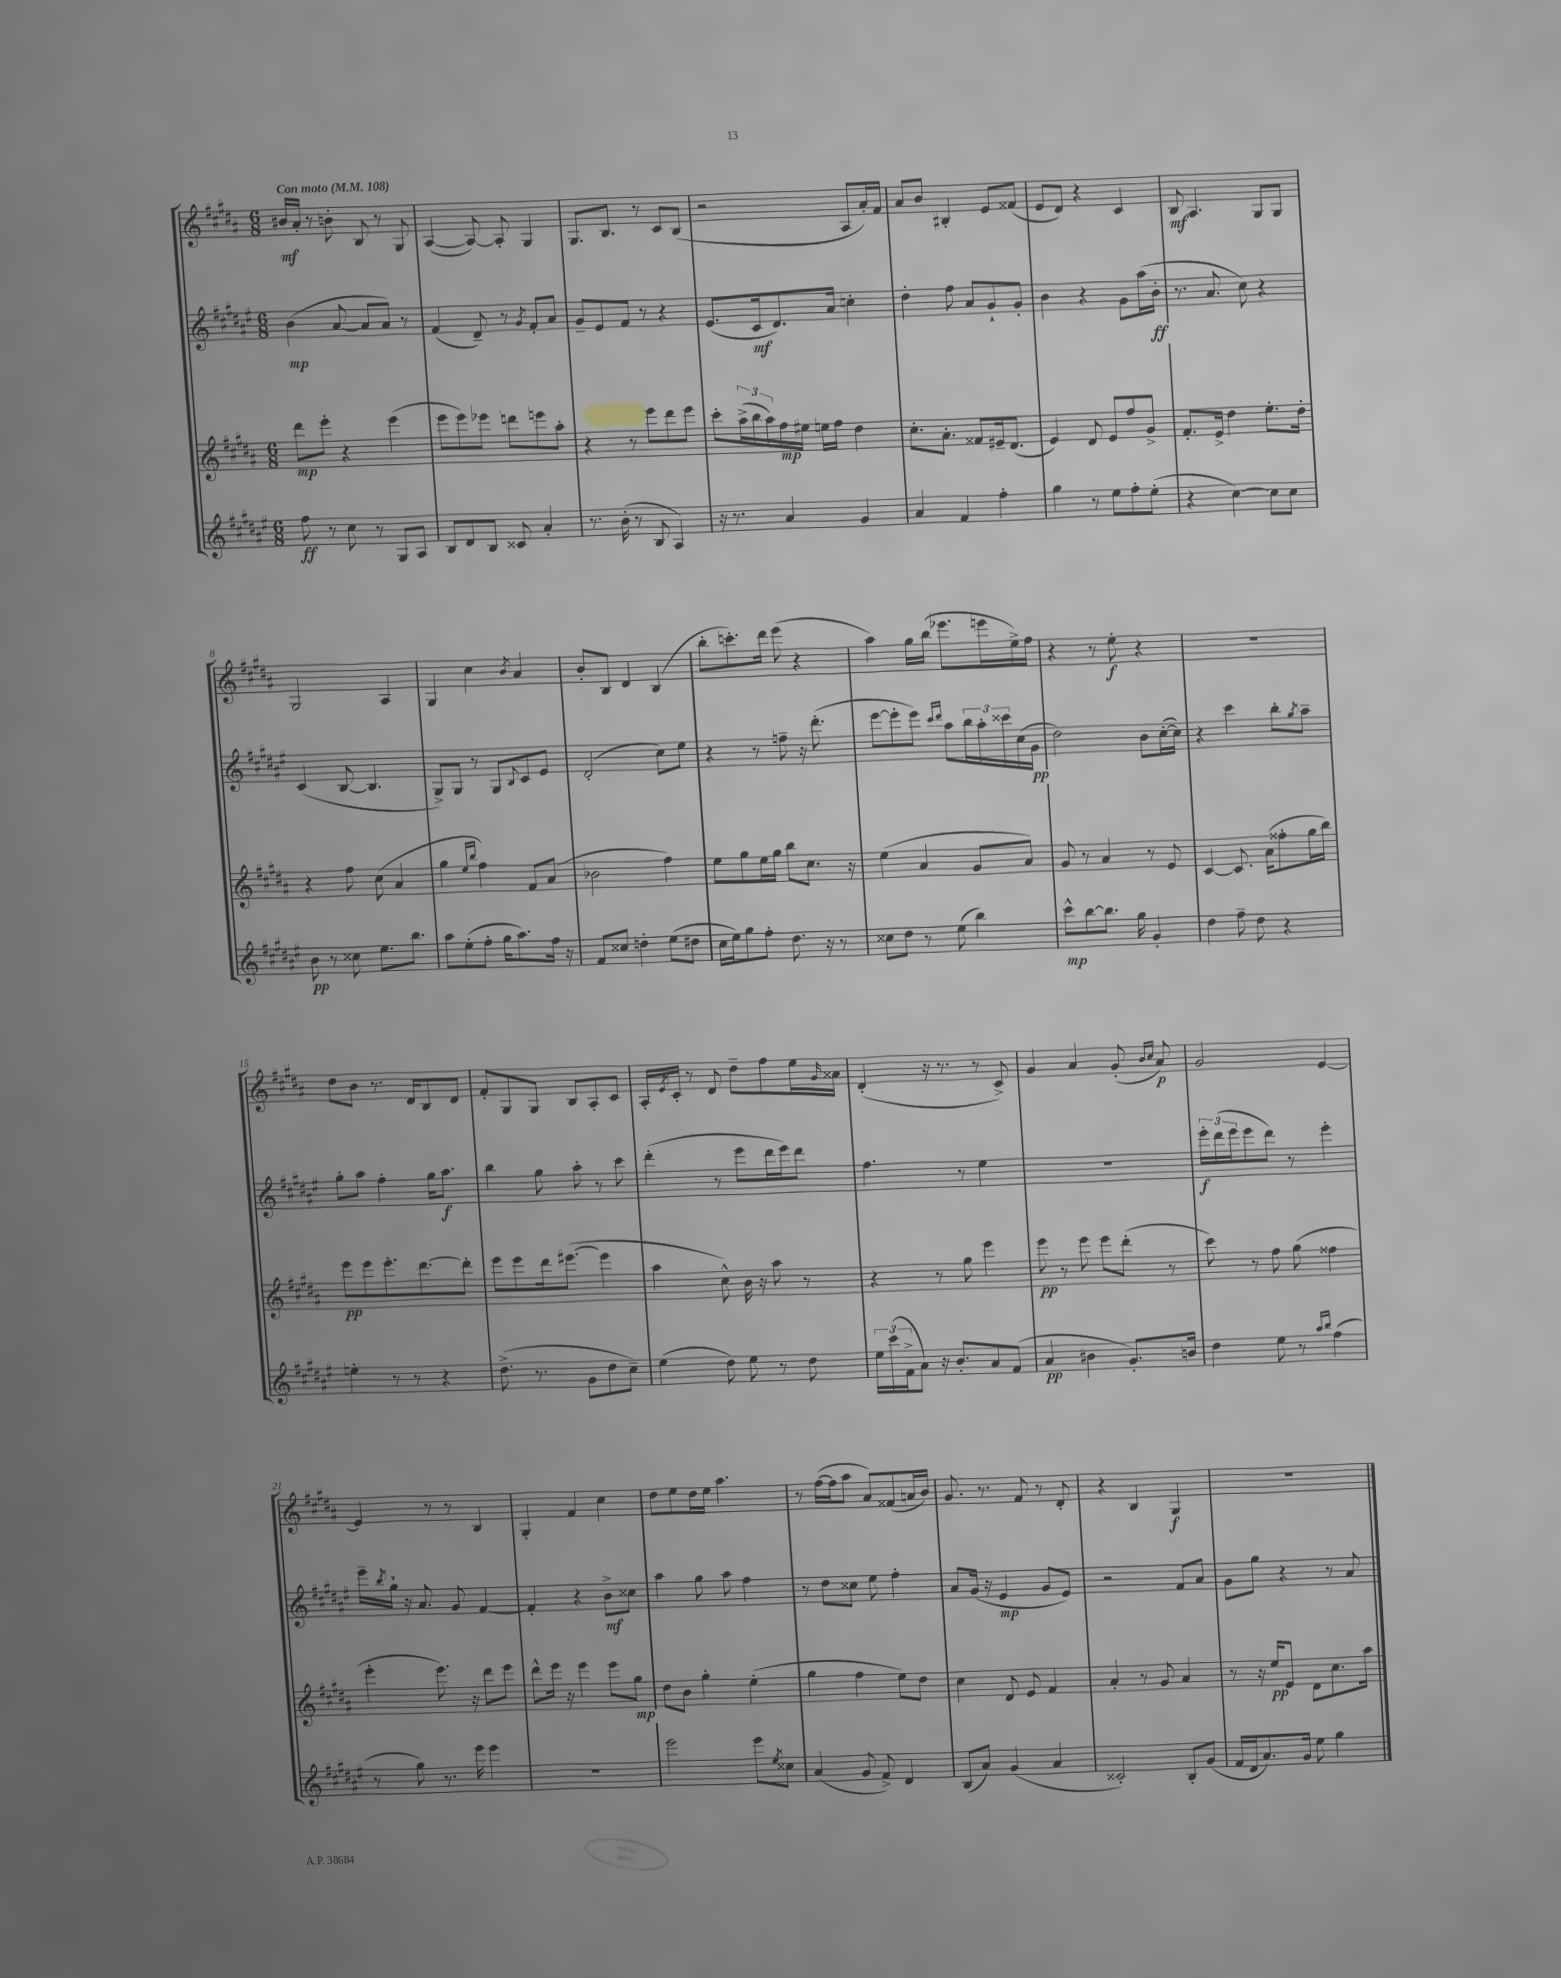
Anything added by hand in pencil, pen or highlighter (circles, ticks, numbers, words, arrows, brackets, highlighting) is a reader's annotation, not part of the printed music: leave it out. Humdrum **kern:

**kern	**kern	**kern	**kern
*staff4	*staff3	*staff2	*staff1
*clefG2	*clefG2	*clefG2	*clefG2
*k[f#c#g#d#a#e#]	*k[f#c#g#d#a#]	*k[f#c#g#d#a#e#]	*k[f#c#g#d#a#]
*M6/8	*M6/8	*M6/8	*M6/8
*MM108	*MM108	*MM108	*MM108
8ff#\	8ddd#\L	(4b\	16b#/LL
.	.	.	16a#'/JJ
8r	8eee'\J	.	8r
8cc#\	4r	[8a#/	8b'\
8r	.	8a#/]L	8B/
8G#/L	(4eee\	8a#/J)	8r
8A#/J	.	8r	8G#/
=	=	=	=
8B/L	8eee\L	(4f#/	([4A#/
8d#/	8eee\)	.	.
8B/J	8eee-\J	8d#~/)	8A#/_)
8c##/	8ddd\L	8r	8A#'/]
.	.	8qg#/	.
4a#'/	8eee\	8f#'/L	4G#/
.	8aa#'\J	8a#/J	.
=	=	=	=
8.r	4r	8g#~/L	8.G#/L
.	.	8e#/	.
(16b'\	.	.	8.B/J
8r	8r	8f#/J	.
8B/	8eee\L	8r	8r
4A#/)	8ddd#\	4r	8c#/L
.	8eee\J	.	(8B/J
=	=	=	=
16r	8ccc#'\L	(8.e#/L	2r
8.r	.	.	.
.	(24aa#^\L	.	.
.	24bb\	.	.
.	.	16c#/k	.
.	24aa#\)	.	.
4a#/	16ff#\	8.d#/)	.
.	16ee#\JJ	.	.
.	16ee\LL	.	.
.	16ff#\JJ	16a#/Jk	.
4g#/	4dd#\	4cc'\	8A#/L
.	.	.	16a#'/L)
.	.	.	16f#/JJ
=	=	=	=
4a#/	8.cc#'\L	4dd#'\	8a#/L
.	.	.	8b/J
.	8.a#'\J	.	.
4f#/	.	8ff#\	4B#'/
.	8f##/L	8a#/L	.
4ff#'\	16e#~/k	8g#`/	8e/L
.	(8.d#/J	.	.
.	.	8g#'/J	(8f##/J
=	=	=	=
4gg#\	4e/)	4b\	8e/L
.	.	.	8d#/J)
8r	8d#/	4r	4r
8ee#\L	8e/L	.	.
8ff#'\	8ff#/	8g#\L	4c#/
(8ee#'\J	8g#^/J	(16aa#\L	.
.	.	16b'\JJ	.
=	=	=	=
4r	8.f#'/L	8.r	8B/
.	.	.	4.A#/
.	16e^/Jk	8.a#/	.
[4cc#\)	4dd#\	.	.
.	.	8cc#\)	.
8cc#\]L	8.ee'\L	4r	8G#/L
8cc#\J	.	.	8G#/J
.	16dd#'\Jk	.	.
=	=	=	=
8b\	4r	(4c#/	2G#/
8r	.	.	.
8cc##\	8ff#\	[8B/	.
8.ee#\L	(8cc#\	4.B/]	.
.	4a#/	.	4A#/
8.bb\J	.	.	.
=	=	=	=
8aa#\L	4gg#\	8G#^/L)	4G#/
(8ee#'\	.	8G#/J	.
.	16qqee/LL	.	.
.	16qqbb/JJ	.	.
8ff#'\J	4ff#\)	8r	4cc#\
16gg#\LK	.	8G#/L	.
8.aa#\)	.	.	.
.	.	8qqB/	8qb/
.	8f#/L	8c#/	4a#/
16ff#\Jk	(8a#/J	8e#/J	.
16r	.	.	.
=	=	=	=
8f#/L	2b-\	(2d#'/	8b'/L
8cc##/J	.	.	8B/J
4dd'\	.	.	4d#/
(8ee#\L	4ff#\)	8cc#\L)	(4B/
8dd#\J	.	8ee#\J	.
=	=	=	=
16cc#\LL	8ee\L	4r	8bb'\L
16ee#\J)	.	.	.
8gg#\	8gg#\	.	8.ccc'\)
8ff#'\J	16ee\L	8r	.
.	16gg#\JJ	.	16ddd#\Jk
8.dd#\	8bb\L	8ff~\	(8eee\
.	8.cc#\J	16r	4r
16r	.	(8.ddd#'\	.
8r	.	.	.
.	16r	.	.
=	=	=	=
8cc##\L	(4ee\	[8eee#\L	4aa#\)
8dd#\J	.	8eee#'\]	.
8r	4a#/	8eee#\J)	16gg#\LL
.	.	.	(16bb\JJ
.	.	16qqccc#/LL	.
.	.	16qqddd#/JJ	.
(8ee#\	.	8aa#\L	8.eee-\L
4bb\)	8g#/L	24bb\L	.
.	.	24aa#'\	.
.	.	.	16eee\L
.	.	24ccc##\	.
.	8a#/J)	(16cc#\	16ee^\)
.	.	16g#\JJ	16ff#\JJ
=	=	=	=
8ccc#^^\L	8g#/	2dd#\)	4r
[8bb\	8r	.	.
8.bb\]J	4a#/	.	8r
.	.	.	8ee'\
16gg#\	.	.	.
4g#'/	8r	8b\L	4r
.	8e/	([16cc#'\L	.
.	.	16cc#\]JJ)	.
=	=	=	=
4dd#\	[4c#/	4r	2.r
8ff#~\	8.c#/]	4ccc#\	.
8dd#\	.	.	.
.	(16a#\LK	.	.
4r	8ff##'\	8bb'\L	.
.	.	8qgg#/	.
.	16gg#\L	8aa#~\J	.
.	16bb\JJ)	.	.
=	=	=	=
4ee'\	8eee\L	8gg#'\L	8dd#\L
.	8eee\	8aa#\J	8b\J
8r	8.eee'\	4ff#'\	8.r
8r	.	.	.
.	[8.ddd#\	.	16d#/LK
4r	.	16gg#\LK	8B/
.	.	8.aa#\J	.
.	8ddd#'\]J	.	8d#/J
=	=	=	=
(8.dd#^\	8eee\L	4bb\	8f#'/L
.	8eee\	.	8G#/
8.r	.	.	.
.	16ddd#\k	8gg#\	8G#/J
.	([8.eee#\J	.	.
8g#\L	.	8aa#'\	8B/L
8dd#\	4eee#\]	8r	8A#'/
8cc#~\J)	.	8ccc#\	8c#/J
=	=	=	=
(4ee#\	4aa#\	(4ddd#'\	16A#'/LL
.	.	.	8qe/
.	.	.	16c#'/JJ
.	.	.	8r
8dd#\)	8cc#^^\)	8r	8d#/
8ee#\	16b\	8eee#\L	8dd#~\L
.	16r	.	.
8r	8aa#\	16ddd#\L	8ff#\
.	.	16eee#\J)	.
8dd#\	8r	8ddd#\J	16ee\L
.	.	.	16qqg#/
.	.	.	16a##\JJ
=	=	=	=
24ee#\LL	4r	4.ff#\	(4d#'/
(24ccc#\	.	.	.
24f#^\J	.	.	.
8a#\J)	.	.	.
16r	8r	.	16r
8.b'/L	.	.	8.r
.	8gg#\	8r	.
8a#/	4eee\	4ee#\	8r
(8f#/J	.	.	8c#^/)
=	=	=	=
4a#/	8eee\	2.r	4g#/
.	8r	.	.
4b#\	8eee\	.	4a#/
.	8eee\L	.	.
8.g#'/L)	(8ddd#'\J	.	(8g#'/
.	.	.	16qqb/LL
.	.	.	16qqcc#/JJ
.	8r	.	8a#/)
16b/Jk	.	.	.
=	=	=	=
4dd#\	8ccc#\)	24eee#'\LL	2g#/
.	.	(24ddd#\	.
.	.	24eee#\J	.
.	8r	8eee#\	.
8ee#\	8ff#\	8ddd#\J)	.
8r	(8gg#\	8r	.
16qqaa#/LL	.	.	.
16qqbb/JJ	.	.	.
(4ff#\	4ff##\	4eee#'\	[4e/
=	=	=	=
8r	4eee'\	16eee#~\LL	4e/]
.	.	8qbb/	.
.	.	16gg#`\JJ	.
8gg#\)	.	16r	.
.	.	8.a#/	.
8.r	8.eee\)	.	8r
.	.	8g#/	8r
16eee#\	16r	.	.
4eee#\	8ddd#\L	[4f#/	4B/
.	8eee\J	.	.
=	=	=	=
2.r	8ddd#^^\L	4f#'/]	4G#'/
.	16eee\Jk	.	.
.	16r	.	.
.	4eee\	4r	4f#/
.	8eee\L	8b^\L	4cc#\
.	8gg#\J	8cc##\J	.
=	=	=	=
2eee#\	8dd#\L	4aa#\	8dd#\L
.	8b\J	.	8ee\
.	4gg#'\	8gg#\	16dd#\L
.	.	.	16ee\JJ
.	.	8aa#\	4.aa#\
8eee#\L	(4ee'\	4ff#\	.
8qee#/	.	.	.
8cc##\J	.	.	.
=	=	=	=
(4a#/	4gg#\	8r	8r
.	.	8dd#\L	([16ff#\LL
.	.	.	16ff#\]J
8g#/	4ff#\	8cc##\J	8aa#\J
8f#^/)	.	8ee#\	8a#/L)
4d#/	8ee\L)	4ff#'\	(8f##/
.	8dd#\J	.	16a/L
.	.	.	16b/JJ)
=	=	=	=
(8B/L	4cc#\	8a#/L	8.g#/
8a#/J)	.	(16g#/Jk	.
.	.	16r	8.r
(4g#/	8d#/	4e#/	.
.	8e/	.	8f#/
4a#/	4f#/	8g#/L	8r
.	.	8e#/J)	8d#'/
=	=	=	=
2c##'/)	4a#'/	2r	4r
.	8r	.	4B/
.	8g#/	.	.
8B'/L	4a#/	8f#/L	4G#/
(8g#/J	.	8a#/J	.
=	=	=	=
16f#/LL	8r	8g#\L	2.r
16d#/J	.	.	.
8.a#/)	16r	8gg#\J	.
.	16ee/LK	.	.
.	8e/J	4r	.
16g#/Jk	.	.	.
8ee#\	8d#\L	.	.
4gg#\	8.cc#\	8r	.
.	.	8a#/	.
.	16aa#\Jk	.	.
==	==	==	==
*-	*-	*-	*-
